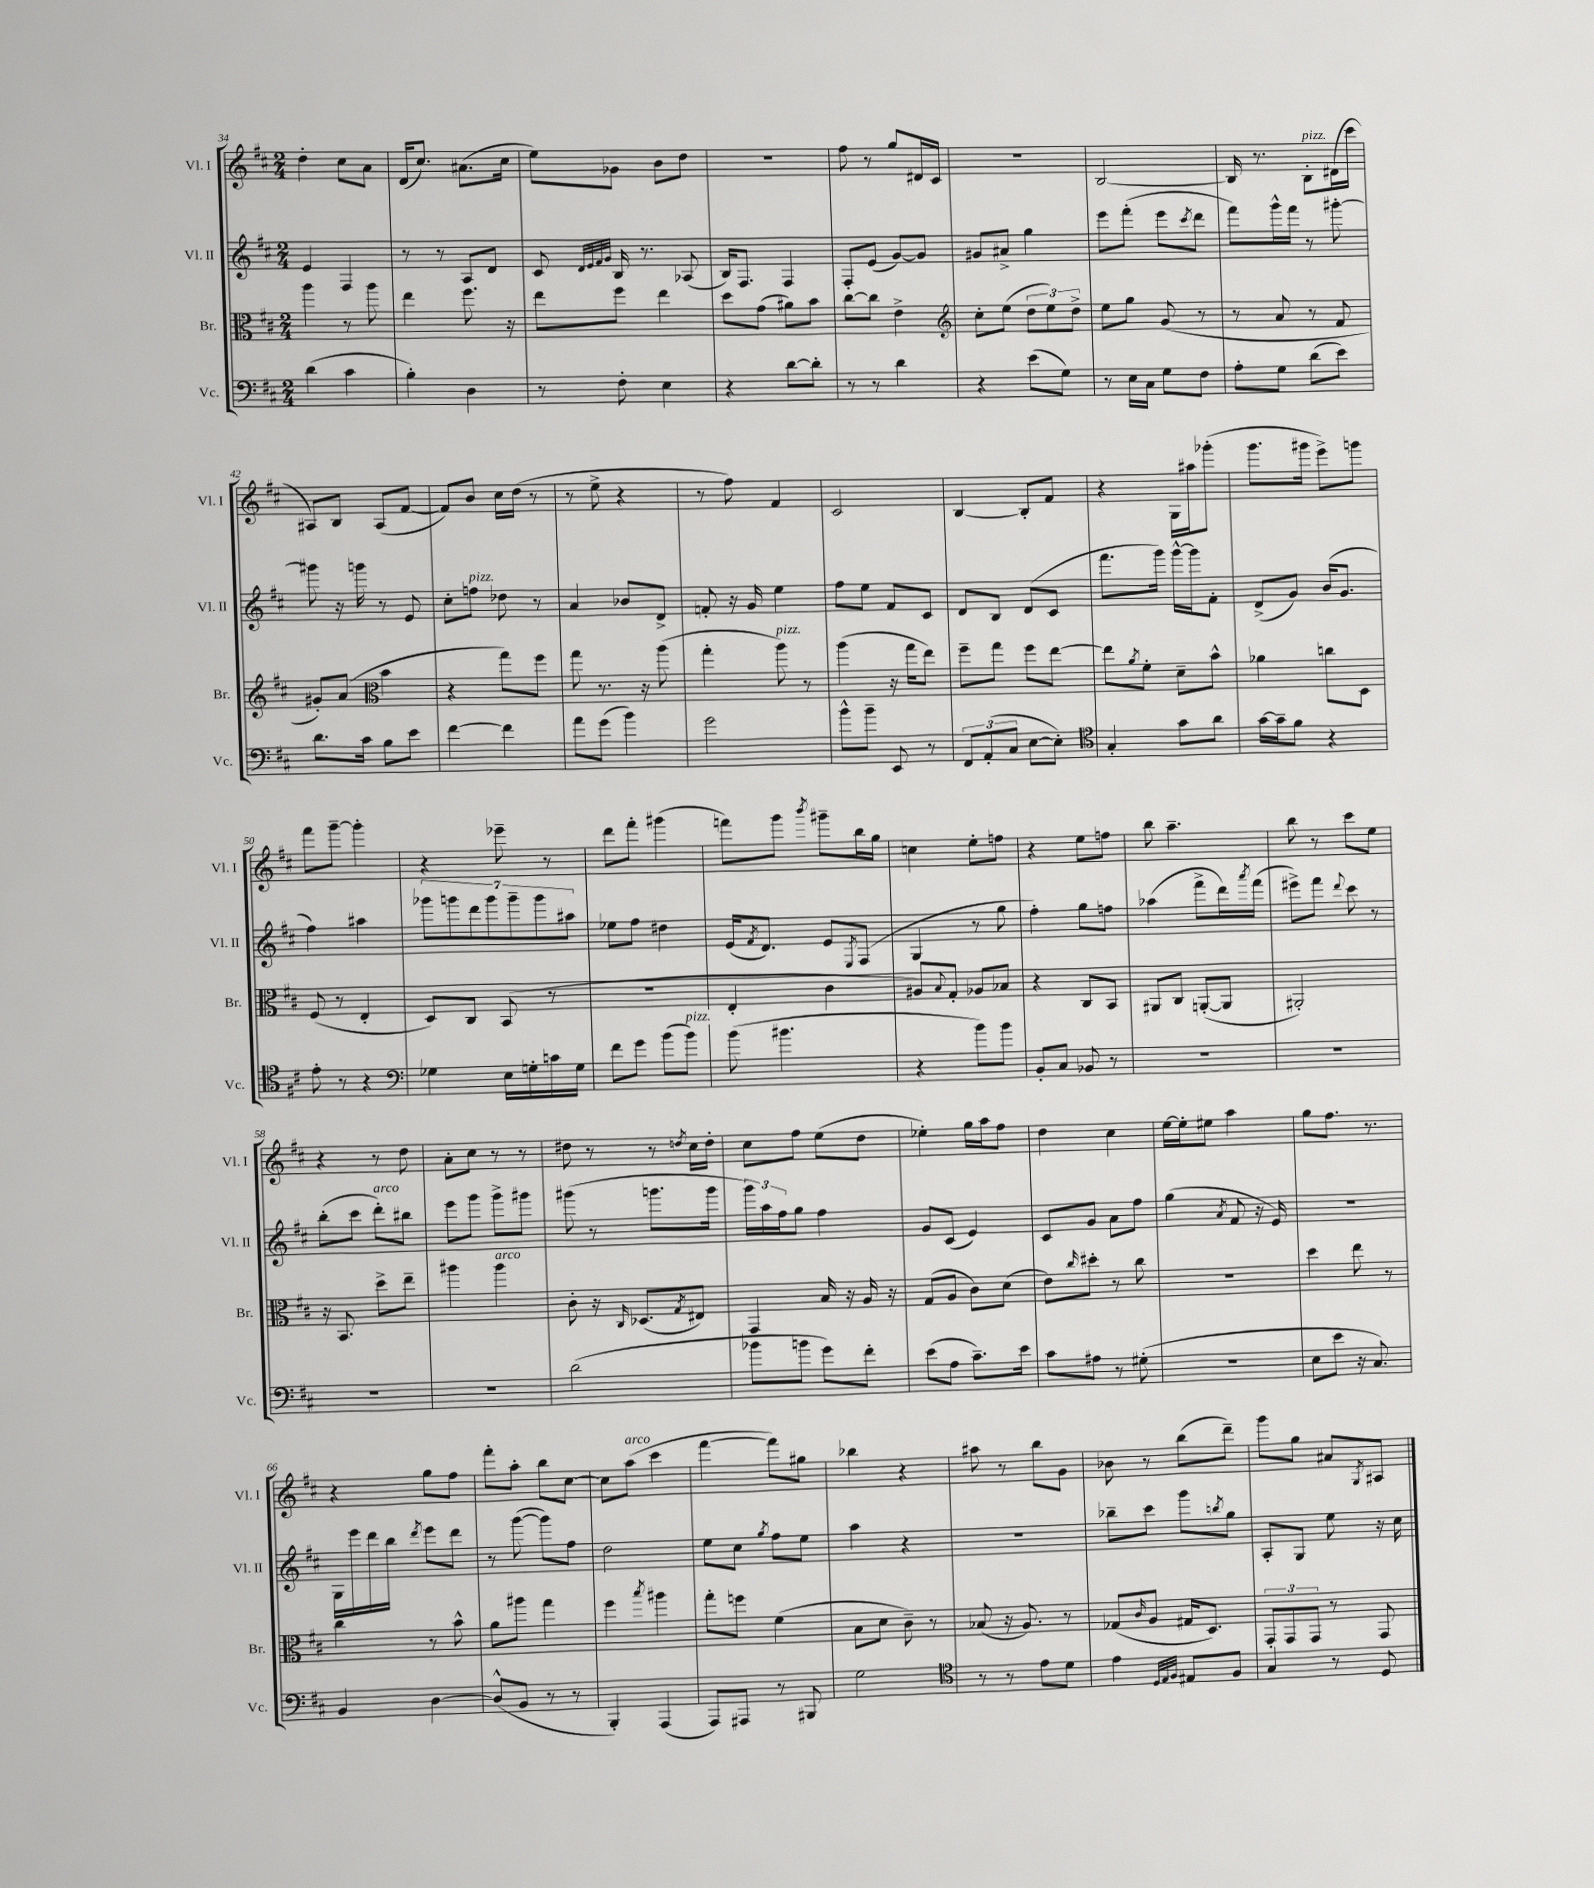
<<
\new StaffGroup <<
\new Staff = "s0" \with { instrumentName = "Vl. I" shortInstrumentName = "Vl. I" } {
    \clef treble \key d \major \numericTimeSignature \time 2/4
    d''4-. cis''8 a'8 |
    d'16( cis''8.) ais'8.( cis''16 |
    e''8) ges'8 b'8 d''8 |
    r2 |
    fis''8 r8 g''8 dis'16 cis'16 |
    r2 |
    b2~ |
    b16 r8. b8-.^\markup { \italic "pizz." } dis'16( cis'''16 |
    ais8) b8 ais8( fis'8~ |
    fis'8) b'8 cis''16 d''16( r8 |
    r8 e''8-> r4 |
    r8 fis''8) fis'4 |
    cis'2 |
    b4~ b8-. fis'8 |
    r4 g16 ais''16 ges'''8-.( |
    g'''8. gis'''16 e'''8->) g'''8 |
    fis'''8 g'''8~-- g'''4-. |
    r4 ees'''8-- r8 |
    d'''8 fis'''8-. gis'''4( |
    f'''8) g'''8 \acciaccatura { b'''8 } gis'''8-- b''16 g''16 |
    c''4 e''8-. f''8 |
    r4 e''8 f''8 |
    b''8 a''4.-- |
    b''8 r8 cis'''8 e''8 |
    r4 r8 d''8 |
    a'8-. cis''8 r8 r8 |
    dis''8 r8 r8 \acciaccatura { d''8 } cis''16 d''16-. |
    cis''8 fis''8 e''8( d''8 |
    ees''4-.) g''16 a''16 fis''8 |
    d''4 cis''4 |
    e''16~ e''16-. eis''8 a''4 |
    g''8 fis''8. r8. |
    r4 g''8 fis''8 |
    fis'''8-. a''8-. b''8 cis''8~ |
    cis''8 a''8^\markup { \italic "arco" }( cis'''4 |
    fis'''4~ fis'''8) gis''8 |
    bes''4 r4 |
    ais''8 r8 b''8 g'8 |
    bes'8 r8 b''8( d'''8--) |
    g'''8 g''8 ais'8 \acciaccatura { g8 } ais8 \bar "|." |
}
\new Staff = "s1" \with { instrumentName = "Vl. II" shortInstrumentName = "Vl. II" } {
    \clef treble \key d \major \numericTimeSignature \time 2/4
    e'4 fis4 |
    r8 r8 a8 d'8 |
    cis'8 \grace { d'32 e'32 fis'32 g'32 } b16 r8. aes8( |
    b16) fis8. fis4 |
    fis8-. e'8( g'8~) g'8 |
    gis'8 ais'8-> g''4 |
    e'''8 fis'''8-.( e'''8 \acciaccatura { cis'''8 } d'''8 |
    fis'''8) g'''16-^ fis'''16 r8 gis'''8~-. |
    gis'''8 r16 g'''16 r8 e'8 |
    cis''8-. f''8^\markup { \italic "pizz." } des''8 r8 |
    a'4 bes'8 d'8-> |
    f'8-. r16 g'16 e''4 |
    fis''8 e''8 fis'8 cis'8 |
    d'8 b8 d'8( cis'8 |
    fis'''8. g'''16) g'''16~-^ g'''16 fis'8-. |
    d'8->( g'8) b'16( g'8. |
    fis''4) ais''4 |
    \tuplet 7/4 { ges'''8 g'''8 d'''8 g'''8 g'''8-- g'''8 ais''8 } |
    ees''8 fis''8 dis''4 |
    e'16( \acciaccatura { fis'8 } d'8.) e'8 \acciaccatura { e8 } fis8( |
    g4 r8 g''8 |
    fis''4-.) g''8 f''8 |
    aes''4( fis'''8-> d'''16) \acciaccatura { a'''8 } fis'''16( |
    eis'''8->) fis'''8 \appoggiatura { d'''8 } cis'''8 r8 |
    b''8-.( cis'''8 d'''8-.^\markup { \italic "arco" }) bis''8 |
    e'''8 g'''8 g'''8-> gis'''8 |
    gis'''8( r8 g'''8. g'''16 |
    \tuplet 3/2 { g'''16) a''16 fis''16 } g''8 fis''4 |
    g'8 cis'8( e'4) |
    cis'8 g'8 a'8 fis''8 |
    g''4( \acciaccatura { a'8 } fis'8 r16 e'16) |
    r2 |
    g16 e'''16 d'''16 b''16 \acciaccatura { d'''8 } e'''8 d'''8 |
    r8 g'''8~( g'''8) fis''8 |
    d''2 |
    e''8 cis''8 \acciaccatura { g''8 } fis''8 e''8 |
    a''4 r4 |
    r2 |
    bes''8-- cis'''8 g'''8 \acciaccatura { b''8 } g''8 |
    a8-. g8 e''8 r16 cis''16 \bar "|." |
}
\new Staff = "s2" \with { instrumentName = "Br." shortInstrumentName = "Br." } {
    \clef alto \key d \major \numericTimeSignature \time 2/4
    a''4 r8 a''8 |
    e''4 fis''8. r16 |
    e''8 fis''8 e''4 |
    d''8 g'8( ais'8) b'8 |
    cis''8~ cis''8 e'4-> |
    \clef treble cis''8-. e''8( \tuplet 3/2 { d''8 e''8) d''8-> } |
    e''8 g''8 g'8( r8 |
    r8 a'8 r8 fis'8 |
    gis'8-.) a'8( \clef alto b'4 |
    r4 g''8) fis''8 |
    g''8 r8. r16 a''8( |
    g''4-. a''8^\markup { \italic "pizz." }) r8 |
    a''4( r16 g''16 e''8) |
    fis''8-- g''8 fis''8 e''8~ |
    e''8 \acciaccatura { a'8 } fis'8-. d'8-- b'8-^ |
    aes'4 c''8 d8 |
    fis8( r8 e4-. |
    d8) cis8 b,8( r8 |
    r2 |
    e4-. cis'4 |
    ais8) \appoggiatura { b8 } g8-. aes8 bes8 |
    r4 cis8 b,8 |
    ais,8 cis8 a,8~-.( a,8 |
    ais,2-.) |
    r16 b,8. d''8-> e''8-- |
    ais''4 ais''4^\markup { \italic "arco" } |
    cis'8-. r16 \grace { cis16 } des8.( \acciaccatura { g8 } eis8) |
    g,4 b16 r16 a16 r16 |
    g8( a8 cis'8) d'8( |
    e'8) \grace { cis''16 } dis''8-. r8 cis''8 |
    r2 |
    d''4 e''8 r8 |
    cis''4 r8 b'8-^ |
    a'8 ais''8 g''4 |
    fis''4 \acciaccatura { b''8 } ais''4 |
    g''8-. f''8 fis'4( |
    b8 d'8 cis'8--) r8 |
    bes8( r16 a8.) r8 |
    ges8( \grace { cis'16 } a8 gis16 d8.) |
    \tuplet 3/2 { g,8-. g,8 g,8 } r8 g,8 \bar "|." |
}
\new Staff = "s3" \with { instrumentName = "Vc." shortInstrumentName = "Vc." } {
    \clef bass \key d \major \numericTimeSignature \time 2/4
    d'4( cis'4 |
    b4-.) d4 |
    r8 fis8-. e4 |
    r4 d'8~ d'8-. |
    r8 r8 d'4 |
    r4 e'8( g8) |
    r8 e16 cis16 g8 fis8 |
    a8-. g8 d'8( e'8) |
    d'8. cis'16 b8 e'8 |
    fis'4~ fis'4 |
    a'8 g'8( b'4) |
    g'2 |
    b'8-^ b'8-- e,8 r8 |
    \tuplet 3/2 { fis,8 a,8-.( cis8 } e8~ e8-.) |
    \clef tenor g4-. g'8 a'8 |
    g'16~ g'16-- fis'8 r4 |
    e'8-. r8 r4 |
    \clef bass ges4 e16 g16-. c'16 g16 |
    fis'8 g'8 b'8( b'8^\markup { \italic "pizz." }) |
    b'8( bis'4. |
    r4 b'8) b'8 |
    b,8-. cis8 bes,8 r8 |
    R2 |
    R2 |
    R2 |
    R2 |
    d'2( |
    bes'8 b'8 g'8) fis'8-. |
    e'8( a8 cis'8.--) e'16 |
    cis'8 ais8 r8 gis8-.( |
    R2 |
    e8 e'8 r16 cis8.) |
    b,4 d4~ |
    d8-^( b,8 r8 r8 |
    b,,4-.) a,,4( |
    a,,8) ais,,8 r8 bis,,8 |
    g2 |
    \clef tenor r8 r8 e'8 d'8 |
    e'4 \grace { d32 e32 fis32 } eis8 fis8 |
    g4 r8 d8 \bar "|." |
}
>>
>>
\layout { \context { \Score currentBarNumber = #34 } }
